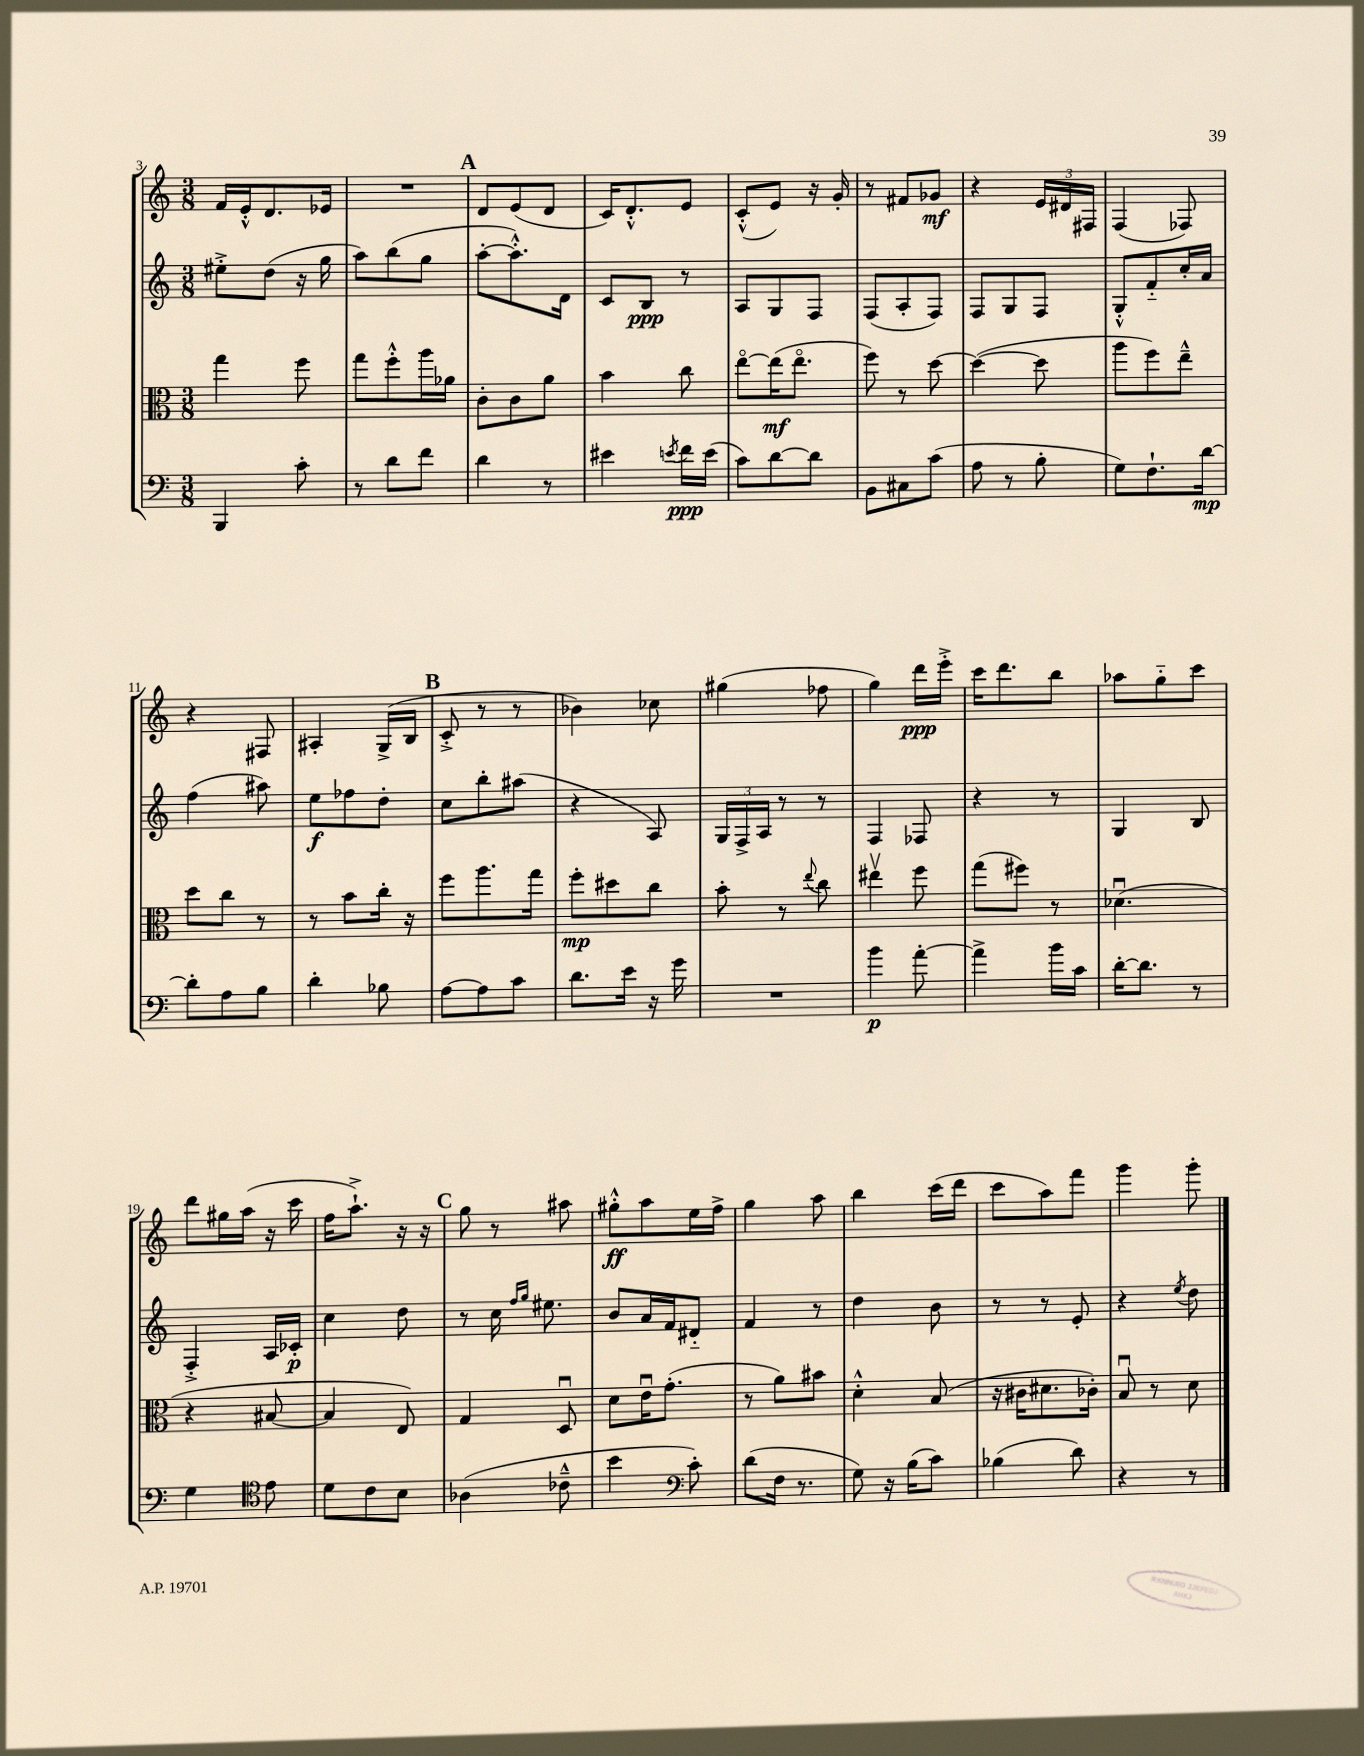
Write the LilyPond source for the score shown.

<<
\new StaffGroup <<
\new Staff = "s0" {
    \clef treble \key c \major \numericTimeSignature \time 3/8
    f'16 e'16-.-^ d'8. ees'16 |
    R4. |
    \mark \markup { \bold "A" } d'8 e'8( d'8 |
    c'16) d'8.-.-^ e'8 |
    c'8-.-^( e'8) r16 g'16-. |
    r8 fis'8 ges'8\mf |
    r4 \tuplet 3/2 { e'16 dis'16 fis16 } |
    f4( fes8) |
    r4 fis8 |
    ais4-. g16->( b16 |
    \mark \markup { \bold "B" } c'8-.-> r8 r8 |
    bes'4) ces''8 |
    gis''4( fes''8 |
    g''4) d'''16\ppp e'''16-.-> |
    c'''16 d'''8. b''8 |
    aes''8 g''8-_ c'''8 |
    d'''8 gis''16 a''16( r16 c'''16 |
    f''16 a''8.-!->) r16 r16 |
    \mark \markup { \bold "C" } g''8 r8 ais''8 |
    gis''8-.-^\ff a''8 e''16 f''16-> |
    g''4 a''8 |
    b''4 c'''16( d'''16 |
    c'''8 a''8) f'''8 |
    g'''4 g'''8-. \bar "|." |
}
\new Staff = "s1" {
    \clef treble \key c \major \numericTimeSignature \time 3/8
    eis''8-.-> d''8( r16 g''16 |
    a''8) b''8( g''8 |
    \mark \markup { \bold "A" } a''8~-. a''8.-.-^) d'16 |
    c'8 b8\ppp r8 |
    a8 g8 f8 |
    f8( a8-. f8) |
    f8 g8 f8 |
    g8-.-^ f'8-_ c''16-. a'16 |
    f''4( ais''8) |
    e''8\f fes''8 d''8-. |
    \mark \markup { \bold "B" } c''8 b''8-. ais''8( |
    r4 a8) |
    \tuplet 3/2 { g16 f16-> a16 } r8 r8 |
    f4 fes8 |
    r4 r8 |
    g4 b8 |
    f4-.-> a16 ces'16-.\p |
    c''4 d''8 |
    \mark \markup { \bold "C" } r8 c''16 \grace { f''16 g''16 } eis''8. |
    b'8 a'16 f'16 dis'8-_ |
    f'4 r8 |
    d''4 b'8 |
    r8 r8 e'8-. |
    r4 \acciaccatura { e''8 } d''8 \bar "|." |
}
\new Staff = "s2" {
    \clef alto \key c \major \numericTimeSignature \time 3/8
    g''4 f''8 |
    g''8 f''8-.-^ a''16 aes'16 |
    \mark \markup { \bold "A" } c'8-. c'8 a'8 |
    b'4 c''8 |
    e''8~\flageolet e''16\mf( e''8.\flageolet |
    f''8) r8 d''8~ |
    d''4~( d''8 |
    a''8 f''8) e''8---^ |
    d''8 c''8 r8 |
    r8 b'8 c''16-. r16 |
    \mark \markup { \bold "B" } f''8 a''8. g''16 |
    f''8-.\mp dis''8 c''8 |
    b'8-. r8 \appoggiatura { e''8 } c''8 |
    eis''4\upbow f''8 |
    g''8( fis''8) r8 |
    des'4.\downbow( |
    r4 bis8~ |
    bis4 e8) |
    \mark \markup { \bold "C" } g4 d8\downbow |
    d'8 e'16\downbow g'8.-.( |
    r8 a'8) bis'8 |
    d'4-.-^ b8( |
    r16 cis'16 dis'8. ces'16-.) |
    b8\downbow r8 d'8 \bar "|." |
}
\new Staff = "s3" {
    \clef bass \key c \major \numericTimeSignature \time 3/8
    b,,4 c'8-. |
    r8 d'8 f'8 |
    \mark \markup { \bold "A" } d'4 r8 |
    eis'4 \acciaccatura { e'8 } f'16\ppp e'16( |
    c'8) d'8~ d'8 |
    b,8 cis8 c'8( |
    a8 r8 b8-. |
    g8) f8.-! d'16~\mp |
    d'8-. a8 b8 |
    d'4-. bes8 |
    \mark \markup { \bold "B" } a8~ a8 c'8 |
    d'8. e'16 r16 g'16 |
    R4. |
    b'4\p a'8~-. |
    a'4-> b'16 c'16 |
    d'16~-. d'8. r8 |
    g4 \clef tenor e'8 |
    d'8 c'8 b8 |
    \mark \markup { \bold "C" } aes4( ces'8---^ |
    b'4 \clef bass c'8-.) |
    d'8( f16 r8. |
    g8) r16 b16( c'8) |
    bes4( d'8) |
    r4 r8 \bar "|." |
}
>>
>>
\layout { \context { \Score currentBarNumber = #3 } }
